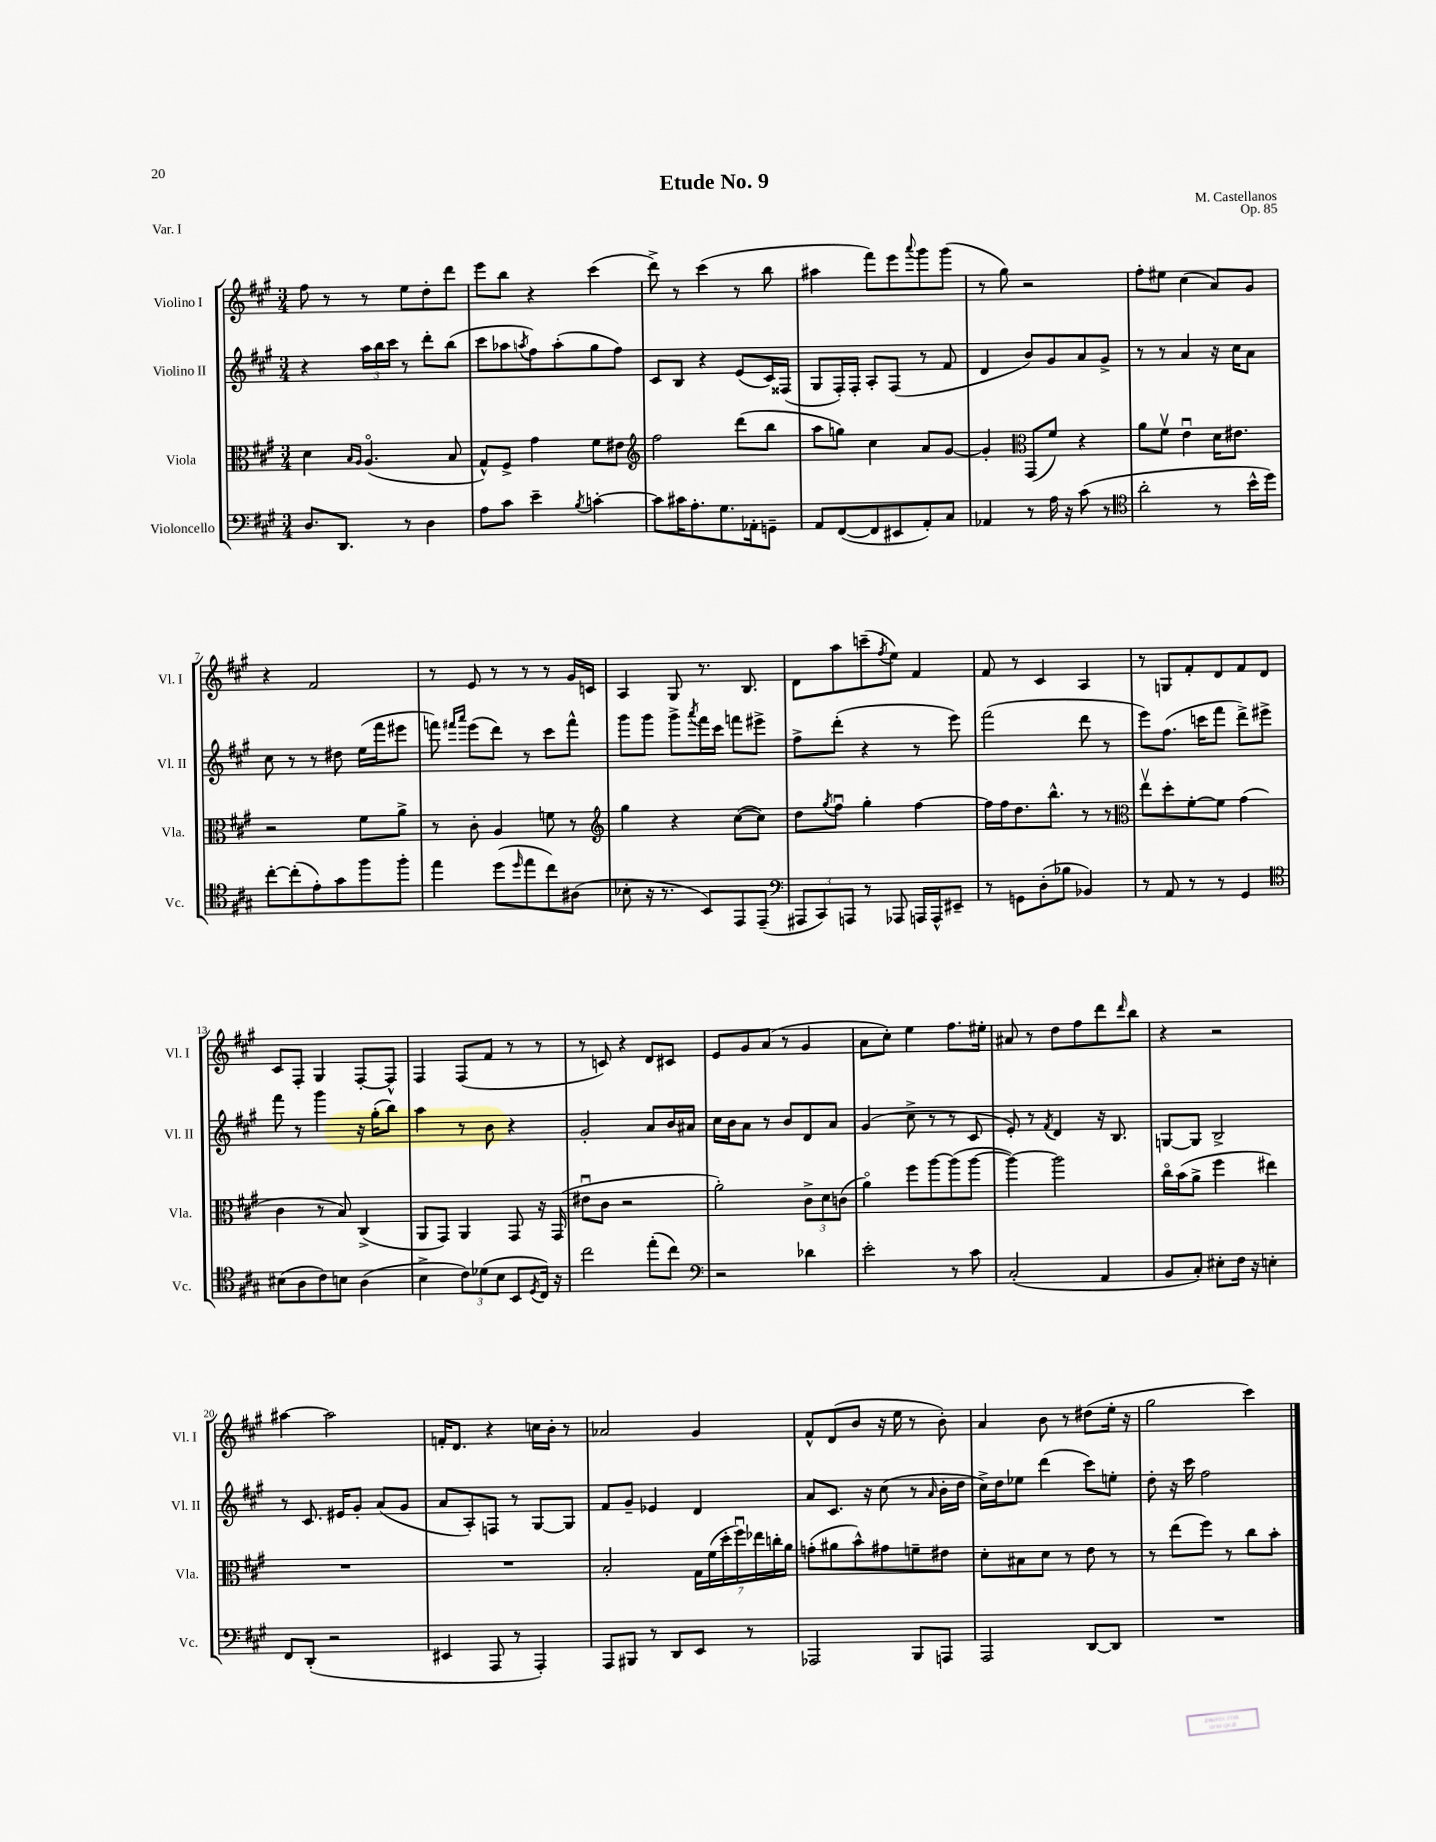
\header { title = "Etude No. 9" composer = "M. Castellanos" opus = "Op. 85" piece = "Var. I" }
<<
\new StaffGroup <<
\new Staff = "s0" \with { instrumentName = "Violino I" shortInstrumentName = "Vl. I" } {
    \clef treble \key a \major \numericTimeSignature \time 3/4
    fis''8 r8 r8 e''8 d''8-. d'''8 |
    e'''8 b''8 r4 cis'''4( |
    d'''8->) r8 cis'''4( r8 b''8 |
    ais''4 fis'''8) e'''8 \appoggiatura { a'''8 } gis'''8 gis'''8( |
    r8 gis''8) r2 |
    fis''8-. eis''8 cis''4( a'8) gis'8 |
    r4 fis'2 |
    r8 e'8 r8 r8 r8 gis'16 c'16 |
    a4 gis8 r8. b8. |
    d'8 a''8 c'''8--( \acciaccatura { fis''8 } e''8) fis'4 |
    fis'8 r8 cis'4 a4 |
    r8 g8 fis'8-. d'8 fis'8 d'8 |
    cis'8 fis8-. gis4 fis8~-. fis8-^ |
    fis4 fis8( fis'8 r8 r8 |
    r8 c'8) r4 d'8 cis'8 |
    e'8 gis'8 a'8( r8 gis'4 |
    a'8 cis''8-.) e''4 fis''8. eis''16-. |
    ais'8 r8 d''8 fis''8 d'''8 \grace { d'''16 } b''8 |
    r4 r2 |
    ais''4~ ais''2 |
    f'16-. d'8. r4 c''16 b'16-. r8 |
    aes'2 gis'4 |
    fis'8-^ d'8( b'8 r16 e''16 r8 b'8-.) |
    a'4 b'8 r8 dis''8( e''16-. r16 |
    gis''2 cis'''4) \bar "|." |
}
\new Staff = "s1" \with { instrumentName = "Violino II" shortInstrumentName = "Vl. II" } {
    \clef treble \key a \major \numericTimeSignature \time 3/4
    r4 \tuplet 3/2 { a''16 b''16 cis'''16 } r8 d'''8-. b''8( |
    cis'''8 aes''8 \acciaccatura { a''8 } fis''8) a''8-.( gis''8 fis''8) |
    cis'8 b8 r4 e'8( cis'16) fisis16( |
    gis8 fis16-.) fis16-. a8-. fis8( r8 fis'8 |
    d'4 b'8) gis'8 a'8 gis'8-> |
    r8 r8 a'4 r16 cis''16 a'8 |
    cis''8 r8 r8 dis''8 e''16( fis'''16 eis'''8 |
    f'''8) \grace { fis'''16 a'''16 } e'''8( d'''8) r8 cis'''8 fis'''8-^ |
    gis'''8 gis'''8 gis'''8-> \acciaccatura { a'''8 } fis'''16 cis'''16 f'''8 eis'''8-> |
    fis''8-> d'''8-.( r4 r8 e'''8) |
    fis'''2( d'''8 r8 |
    e'''8) fis''8.( c'''16 fis'''8 d'''8->) eis'''8-> |
    fis'''8 r8 gis'''4 r16 gis''16-.( b''8) |
    a''4 r8 b'8 r4 |
    gis'2-. a'8 b'16 ais'16 |
    cis''16 b'16 a'8 r8 b'8 d'8 a'8 |
    gis'4( cis''8-> r8 r8 cis'8 |
    e'8-.) r8 \acciaccatura { fis'8 } d'4 r16 b8. |
    g8~ g8 b2-> |
    r8 cis'8. eis'16 gis'8-. a'8( gis'8 |
    a'8 a8-.) f8 r8 gis8~ gis8 |
    fis'8 gis'8-- ees'4 d'4 |
    a'8 cis'8. r16 cis''8( r8 \grace { a'16 } b'16-. d''16 |
    cis''16->) d''16 ees''8 d'''4( cis'''8) e''8-. |
    d''8-. r16 cis'''16 fis''2 \bar "|." |
}
\new Staff = "s2" \with { instrumentName = "Viola" shortInstrumentName = "Vla." } {
    \clef alto \key a \major \numericTimeSignature \time 3/4
    d'4 \grace { b16 a16 } a4.\flageolet( b8 |
    gis8-^) fis8-> gis'4 fis'8 eis'8 |
    \clef treble fis''2 d'''8( b''8 |
    a''8 g''8) cis''4 a'8 gis'8~ |
    gis'4-. \clef alto gis,8( fis'8) r4 |
    a'8 fis'8\upbow e'4\downbow d'16 eis'8. |
    r2 fis'8 a'8-> |
    r8 cis'8-. a4 f'8 r8 |
    \clef treble gis''4 r4 cis''8~( cis''8) |
    d''8 \acciaccatura { gis''8 } fis''8\downbow gis''4-. fis''4~ |
    fis''16 fis''16 d''8. b''8.-^ r8 r8 |
    \clef alto e''8\upbow d''8-. fis'8~-. fis'8 gis'4( |
    cis'4 r8 b8) cis4->( |
    a,8 gis,8) a,4 gis,8 r16 gis,16( |
    eis'8\downbow cis'8 r2 |
    a'2-.) \tuplet 3/2 { cis'8-> d'8 c'8( } |
    a'4\flageolet) fis''8 a''8~ a''8( a''8~ |
    a''4~) a''2 |
    cis''16\flageolet b'16( a'8-> fis''4 eis''4) |
    R2. |
    R2. |
    b2-. \tuplet 7/4 { gis16 fis'16( d''16-. fis''16\downbow) ees''16 c''16-. a'16 } |
    g'8-.( ais'8 b'8-^) gis'8 f'8-- eis'8 |
    d'8-. bis8 d'8 r8 e'8 r8 |
    r8 e''8( fis''8) r8 cis''8 b'8-. \bar "|." |
}
\new Staff = "s3" \with { instrumentName = "Violoncello" shortInstrumentName = "Vc." } {
    \clef bass \key a \major \numericTimeSignature \time 3/4
    d8. d,8. r8 d4 |
    a8 cis'8 e'4-- \acciaccatura { b8 } c'4~-. |
    c'8 cis'16 a8.-. gis8. aes,16-. g,8-- |
    a,8 fis,8~( fis,8 eis,8 a,8-.) cis8 |
    aes,4 r8 a16 r16 cis'8( r8 |
    \clef tenor a'2-. r8 b'16-^ d''16) |
    cis''8~-. cis''8-.( e'8-.) gis'8 fis''8 fis''8-. |
    e''4 d''8( \grace { d''16 } e''8 cis''8) ais8( |
    bes8-. r16 r8. b,8) e,8 e,8--( |
    \clef bass \tuplet 3/2 { ais,,8 cis,8) a,,8 } r8 aes,,8 a,,16 a,,16-^ eis,8-- |
    r8 g,8 d8-.( bes8 bes,4) |
    r8 a,8 r8 r8 gis,4 |
    \clef tenor bis8( a8 cis'8) b8 a4( |
    b4-> \tuplet 3/2 { cis'8) des'8( b8 } b,8 \acciaccatura { d8 } cis16) r16 |
    cis''2 e''8-.( cis''8) |
    \clef bass r2 des'4 |
    e'2-. r8 cis'8 |
    cis2-.( a,4 |
    b,8 cis8-.) eis8-. fis16 r16 e4-. |
    fis,8 d,8-.( r2 |
    eis,4 a,,8 r8 a,,4-.) |
    a,,8 bis,,8 r8 d,8 e,8 r8 |
    aes,,2 b,,8 a,,8 |
    a,,2 d,8~ d,8 |
    R2. \bar "|." |
}
>>
>>
